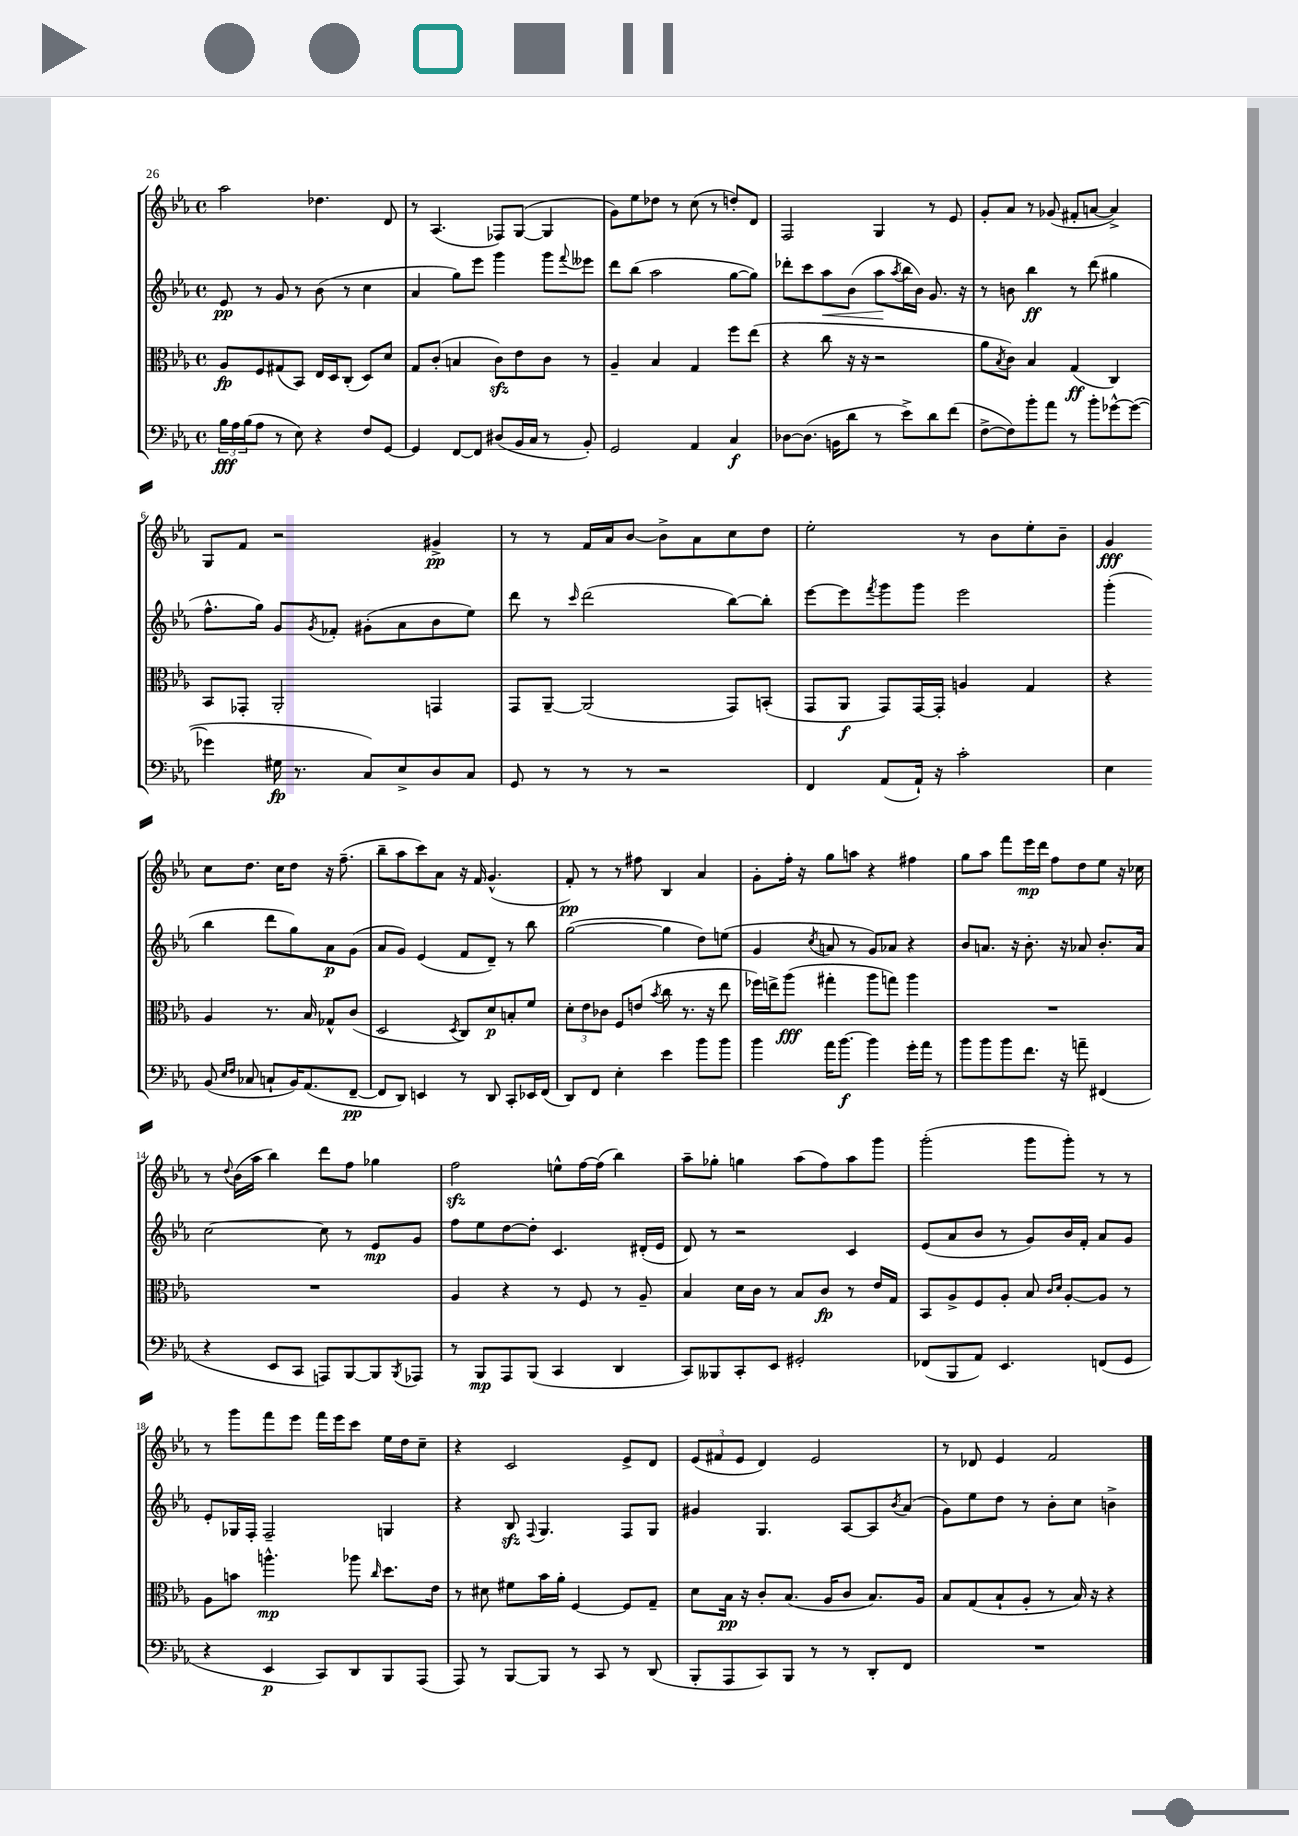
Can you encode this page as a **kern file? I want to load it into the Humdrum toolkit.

**kern	**dynam	**kern	**dynam	**kern	**dynam	**kern	**dynam
*part4	*part4	*part3	*part3	*part2	*part2	*part1	*part1
*staff4	*staff4	*staff3	*staff3	*staff2	*staff2	*staff1	*staff1
*clefF4	*	*clefC3	*	*clefG2	*	*clefG2	*
*k[b-e-a-]	*	*k[b-e-a-]	*	*k[b-e-a-]	*	*k[b-e-a-]	*
*M4/4	*	*M4/4	*	*M4/4	*	*M4/4	*
*met(c)	*	*met(c)	*	*met(c)	*	*met(c)	*
=1	=1	=1	=1	=1	=1	=1	=1
24B-\LL	fff	8A-/L	fp	8e-/	pp	2aa-\	.
24A-\	.	.	.	.	.	.	.
(24B-\J	.	.	.	.	.	.	.
8A-\J	.	8F/	.	8r	.	.	.
8r	.	(8G#X/	.	8g/	.	.	.
8E-\)	.	8BB-/J)	.	8r	.	.	.
4r	.	16E-/LL	.	(8b-\	.	4.dd-X\	.
.	.	16D/J	.	.	.	.	.
.	.	(8C'/J	.	8r	.	.	.
8F/L	.	8D/L)	.	4cc\	.	.	.
[8GG/J	.	8d/J	.	.	.	8d/	.
=2	=2	=2	=2	=2	=2	=2	=2
4GG/]	.	8G/L	.	4a-/	.	8r	.
.	.	(8c'/J	.	.	.	(4.A-/	.
[8FF/L	.	4Bn/	.	8gg\L)	.	.	.
8FF/J]	.	.	.	8eee-\J	.	.	.
(8D#X/L	.	8czz\L)	.	4ggg\	.	8F-X/L)	.
16BB-/L	.	8e-\	.	.	.	([8G/J	.
16C/JJ	.	.	.	.	.	.	.
8r	.	8c\J	.	8ggg\L	.	4G/]	.
.	.	.	.	8qqfff/	.	.	.
8BB-'/)	.	8r	.	8eee--X\J	.	.	.
=3	=3	=3	=3	=3	=3	=3	=3
2GG/	.	4A-~/	.	8ddd\L	.	8g\L)	.
.	.	.	.	(8bb-\J	.	8ee-\	.
.	.	4B-/	.	2aa-\	.	8dd-X\J	.
.	.	.	.	.	.	8r	.
4AA-/	.	4G/	.	.	.	(8cc\	.
.	.	.	.	.	.	8r	.
4C/	f	8ff\L	.	[8gg\L	.	8ddn'/L)	.
.	.	(8ee-\J	.	8gg\J])	.	8d/J	.
=4	=4	=4	=4	=4	=4	=4	=4
[8D-X\L	.	4r	.	8ddd-X'\L	.	2F/	.
(8.D-\J]	.	.	.	8ccc\	.	.	.
!	!	!	!	!	!LO:HP:b	!	!
.	.	8cc\	.	8aa-\	<	.	.
16BBn\KL	.	.	.	.	.	.	.
8d\J	.	16r	.	(8b-\J	.	.	.
.	.	16r	.	.	.	.	.
8r	.	2r	.	8aa-\L	.	4G/	.
.	.	.	.	8qaa-/	.	.	.
8e-^\L)	.	.	.	16bb-\L	[	.	.
.	.	.	.	16b-\JJ)	.	.	.
8d\	.	.	.	8.g/	.	8r	.
(8f\J	.	.	.	.	.	8e-/	.
.	.	.	.	16r	.	.	.
=5	=5	=5	=5	=5	=5	=5	=5
[8F^\L	.	8a-\L	.	8r	.	8g'/L	.
.	.	8qB-/	.	.	.	.	.
8F\])	.	8c\J)	.	8bn\	.	8a-/J	.
8b-'\	.	4B-/	.	4bb-\	ff	8r	.
8a-\J	.	.	.	.	.	(8g-X/	.
8r	.	(4G/	ff	8r	.	8f#X'/L	.
8b-'\L	.	.	.	(8ddd\	.	[8an/J	.
[8g-X^^\	.	4C/)	.	4gg#X\	.	4a^/])	.
(8g-\J_	.	.	.	.	.	.	.
!!LO:LB:g=z
=6	=6	=6	=6	=6	=6	=6	=6
4g-X\]	.	8BB-/L	.	8.ff^^\L	.	8G/L	.
.	.	8GG-X'/J	.	.	.	8f/J	.
.	.	.	.	16gg\Jk)	.	.	.
16G#X\	fp	2AA-'/	.	8g/L	.	2r	.
8.r	.	.	.	.	.	.	.
.	.	.	.	8qg/	.	.	.
.	.	.	.	8f-X'/J	.	.	.
8C/L)	.	.	.	(8g#X'\L	.	.	.
8E-^/	.	.	.	8a-\	.	.	.
8D/	.	4GGn/	.	8b-\	.	4g#X^/	pp
8C/J	.	.	.	8ee-\J)	.	.	.
=7	=7	=7	=7	=7	=7	=7	=7
8GG/	.	8GG/L	.	8ddd\	.	8r	.
8r	.	[8AA-~/J	.	8r	.	8r	.
.	.	.	.	16qqccc/	.	.	.
8r	.	(2AA-/]	.	(2ddd\	.	16f/LL	.
.	.	.	.	.	.	16a-/J	.
8r	.	.	.	.	.	[8b-/J	.
2r	.	.	.	.	.	8b-^\L]	.
.	.	.	.	.	.	8a-\	.
.	.	8GG/L)	.	[8bb-\L)	.	8cc\	.
.	.	(8BBn'/J	.	8bb-'\J]	.	8dd\J	.
=8	=8	=8	=8	=8	=8	=8	=8
4FF/	.	8GG/L	.	[8eee-\L	.	2ee-'\	.
.	.	8AA-/J	f	8eee-\]	.	.	.
.	.	.	.	8qfff/	.	.	.
(8AA-/L	.	8GG/L)	.	8ggg\	.	.	.
16AA-`/Jk)	.	[16GG/L	.	8ggg\J	.	.	.
16r	.	16GG'/JJ]	.	.	.	.	.
2c'\	.	4An/	.	2eee-\	.	8r	.
.	.	.	.	.	.	8b-\L	.
.	.	4G/	.	.	.	8ee-'\	.
.	.	.	.	.	.	8b-~\J	.
=9	=9	=9	=9	=9	=9	=9	=9
4E-\	.	4r	.	(4ggg'\	.	4g/	fff
(8BB-/	.	4A-/	.	4bb-\	.	8cc\L	.
16qqE-/LL	.	.	.	.	.	.	.
16qqF/JJ	.	.	.	.	.	.	.
8C-X/	.	.	.	.	.	8.dd\J	.
8Cn`/L	.	8.r	.	8ddd\L	.	.	.
.	.	.	.	.	.	16cc\KL	.
16BB-/K)	.	.	.	8gg\)	.	8dd\J	.
(8.AA-/	.	16B-/	.	.	.	.	.
.	.	8G-X^^/L	.	8a-\	p	16r	.
.	.	.	.	.	.	(8.ff~\	.
[8FF~/J	pp	(8c/J	.	(8g\J	.	.	.
!!LO:LB:g=z
=10	=10	=10	=10	=10	=10	=10	=10
8FF/L]	.	2D/	.	8a-/L	.	8bb-~\L	.
8DD/J)	.	.	.	8g/J)	.	8aa-\	.
4EEn/	.	.	.	(4e-/	.	8ccc\)	.
.	.	.	.	.	.	8a-\J	.
.	.	8qD/	.	.	.	.	.
8r	.	8C/L)	.	8f/L	.	16r	.
.	.	.	.	.	.	16f/	.
8DD/	.	8d/	p	8d~/J)	.	(4.g^^/	.
8CC'/L	.	8Bn'/	.	8r	.	.	.
16EE-X/L	.	8f/J	.	8bb-\	.	.	.
(16FF/JJ	.	.	.	.	.	.	.
=11	=11	=11	=11	=11	=11	=11	=11
8DD/L)	.	12d'\L	.	([2gg\	.	8f'/)	pp
.	.	12e-\	.	.	.	.	.
8FF/J	.	.	.	.	.	8r	.
.	.	12c-X\J	.	.	.	.	.
4E-'\	.	8F/L	.	.	.	8r	.
.	.	(8en/J	.	.	.	8ff#X\	.
.	.	8qb-/	.	.	.	.	.
4e-\	.	8cc\	.	4gg\]	.	4B-/	.
.	.	8.r	.	.	.	.	.
8b-\L	.	.	.	8dd\L)	.	4a-/	.
.	.	16r	.	.	.	.	.
8b-\J	.	8ee-\	.	(8een\J	.	.	.
=12	=12	=12	=12	=12	=12	=12	=12
4b-\	.	16ff-X\LL)	.	4g/	.	8g'\L	.
.	.	16een^\J	.	.	.	.	.
.	.	(8aa-\J	fff	.	.	16ff'\Jk	.
.	.	.	.	.	.	16r	.
.	.	.	.	8qcc/	.	.	.
16a-\KL	.	4gg#X'\	.	8an/	.	8gg\L	.
[8.b-\J	f	.	.	.	.	.	.
.	.	.	.	8r	.	8aan\J	.
4b-\]	.	8aa-\L	.	8g/L)	.	4r	.
.	.	8ggn\J)	.	8a-X/J	.	.	.
16g'\LL	.	4aa-\	.	4r	.	4ff#X\	.
16a-\JJ	.	.	.	.	.	.	.
8r	.	.	.	.	.	.	.
=13	=13	=13	=13	=13	=13	=13	=13
8b-\L	.	1r	.	8b-/L	.	8gg\L	.
8b-\	.	.	.	8.an/J	.	8aa-\J	.
8b-\	.	.	.	.	.	8fff\L	.
.	.	.	.	16r	.	.	.
8.f\J	.	.	.	8.b-'\	.	16eee-\L	mp
.	.	.	.	.	.	16ddd\JJ	.
.	.	.	.	.	.	8ff\L	.
16r	.	.	.	16r	.	.	.
8an~\	.	.	.	8a-X/	.	8dd\	.
(4FF#X/	.	.	.	8.b-'/L	.	8ee-\J	.
.	.	.	.	.	.	16r	.
.	.	.	.	16a-/Jk	.	16cc-X\	.
!!LO:LB:g=z
=14	=14	=14	=14	=14	=14	=14	=14
4r	.	1r	.	[2cc\	.	8r	.
.	.	.	.	.	.	8qqdd/	.
.	.	.	.	.	.	(16b-\LL	.
.	.	.	.	.	.	16aa-\JJ	.
8EE-/L	.	.	.	.	.	4bb-\)	.
8CC/J	.	.	.	.	.	.	.
8AAAn/L)	.	.	.	8cc\]	.	8ddd\L	.
[8BBB-/	.	.	.	8r	.	8ff\J	.
8BBB-/]	.	.	.	8e-/L	mp	4gg-X\	.
8qBBB-/	.	.	.	.	.	.	.
8AAA-X/J	.	.	.	8g/J	.	.	.
=15	=15	=15	=15	=15	=15	=15	=15
8r	.	4A-/	.	8ff\L	.	2ffzz\	.
8BBB-/L	mp	.	.	8ee-\	.	.	.
8AAA-/	.	4r	.	[8dd\	.	.	.
(8BBB-/J	.	.	.	8dd'\J]	.	.	.
4CC/	.	8r	.	4.c/	.	8een^^\L	.
.	.	8F/	.	.	.	[16ff\L	.
.	.	.	.	.	.	(16ff\JJ]	.
4DD/	.	8r	.	.	.	4bb-\)	.
.	.	8A-~/	.	(16d#X'/LL	.	.	.
.	.	.	.	16e-/JJ	.	.	.
=16	=16	=16	=16	=16	=16	=16	=16
8CC/L)	.	4B-/	.	8d/)	.	8aa-~\L	.
8BBB--X/	.	.	.	8r	.	8gg-X'\J	.
8CC'/	.	16d\LL	.	2r	.	4ggn\	.
.	.	16c\JJ	.	.	.	.	.
8EE-/J	.	8r	.	.	.	.	.
2GG#X'/	.	8B-/L	.	.	.	(8aa-\L	.
.	.	8c/J	fp	.	.	8ff\)	.
.	.	8r	.	4c/	.	8aa-\	.
.	.	16e-/LL	.	.	.	8ggg\J	.
.	.	16G/JJ	.	.	.	.	.
=17	=17	=17	=17	=17	=17	=17	=17
(8FF-X/L	.	8BB-/L	.	(8e-/L	.	(2ggg'\	.
8BBB-/	.	8A-^/	.	8a-/	.	.	.
8AA-/J)	.	8F/	.	8b-/J	.	.	.
4.EE-/	.	8A-'/J	.	8r	.	.	.
.	.	8B-/	.	8g/L)	.	8ggg\L	.
.	.	16qqc/LL	.	.	.	.	.
.	.	16qqd/JJ	.	.	.	.	.
.	.	[8A-'/L	.	16b-/L	.	8ggg'\J)	.
.	.	.	.	16f'/JJ	.	.	.
(8FFn/L	.	8A-/J]	.	8a-/L	.	8r	.
8GG/J	.	8r	.	8g/J	.	8r	.
!!LO:LB:g=z
=18	=18	=18	=18	=18	=18	=18	=18
4r	.	8A-\L	.	8e-'/L	.	8r	.
.	.	8bn\J	.	16G-X/L	.	8ggg\L	.
.	.	.	.	16F'/JJ	.	.	.
4EE-/	p	4.aan^^\	mp	2F~/	.	8fff\	.
.	.	.	.	.	.	8eee-\J	.
8CC/L)	.	.	.	.	.	16fff\LL	.
.	.	.	.	.	.	16eee-\J	.
8DD/	.	8aa-X\	.	.	.	8ccc\J	.
.	.	16qqcc/	.	.	.	.	.
8BBB-/	.	8.dd\L	.	4Gn/	.	16ee-\LL	.
.	.	.	.	.	.	16dd\J	.
(8AAA-/J	.	.	.	.	.	8cc~\J	.
.	.	16e-\Jk	.	.	.	.	.
=19	=19	=19	=19	=19	=19	=19	=19
8AAA-/)	.	8r	.	4r	.	4r	.
8r	.	8d#X\	.	.	.	.	.
[8BBB-/L	.	8f#X\L	.	8B-zz/	.	2c/	.
.	.	.	.	8qqF/	.	.	.
8BBB-/J]	.	16b-\L	.	4.G/	.	.	.
.	.	16a-'\JJ	.	.	.	.	.
8r	.	[4F/	.	.	.	.	.
8CC/	.	.	.	.	.	.	.
8r	.	8F/L]	.	8F/L	.	8e-^/L	.
(8DD/	.	8G~/J	.	8G/J	.	8d/J	.
=20	=20	=20	=20	=20	=20	=20	=20
8BBB-'/L	.	8d\L	.	4g#X/	.	(12e-/L	.
.	.	.	.	.	.	12f#X/	.
8AAA-/	.	16B-\Jk	pp	.	.	.	.
.	.	.	.	.	.	12e-/J	.
.	.	16r	.	.	.	.	.
8CC/)	.	8c'/L	.	4.G/	.	4d/)	.
8BBB-/J	.	(8.B-/J	.	.	.	.	.
8r	.	.	.	.	.	2e-/	.
.	.	16A-/KL	.	.	.	.	.
8r	.	8c/J	.	[8A-/L	.	.	.
8DD'/L	.	8.B-/L)	.	8A-/]	.	.	.
.	.	.	.	8qb-/	.	.	.
8FF/J	.	.	.	(8a-/J	.	.	.
.	.	16A-/Jk	.	.	.	.	.
=21	=21	=21	=21	=21	=21	=21	=21
1r	.	8B-/L	.	8g\L)	.	8r	.
.	.	(8G/	.	8ee-\	.	8d-X/	.
.	.	8B-`/	.	8dd\J	.	4e-/	.
.	.	8A-'/J	.	8r	.	.	.
.	.	8r	.	8b-'\L	.	2f/	.
.	.	16B-/)	.	8cc\J	.	.	.
.	.	16r	.	.	.	.	.
.	.	4r	.	4bn^\	.	.	.
==	==	==	==	==	==	==	==
*-	*-	*-	*-	*-	*-	*-	*-
